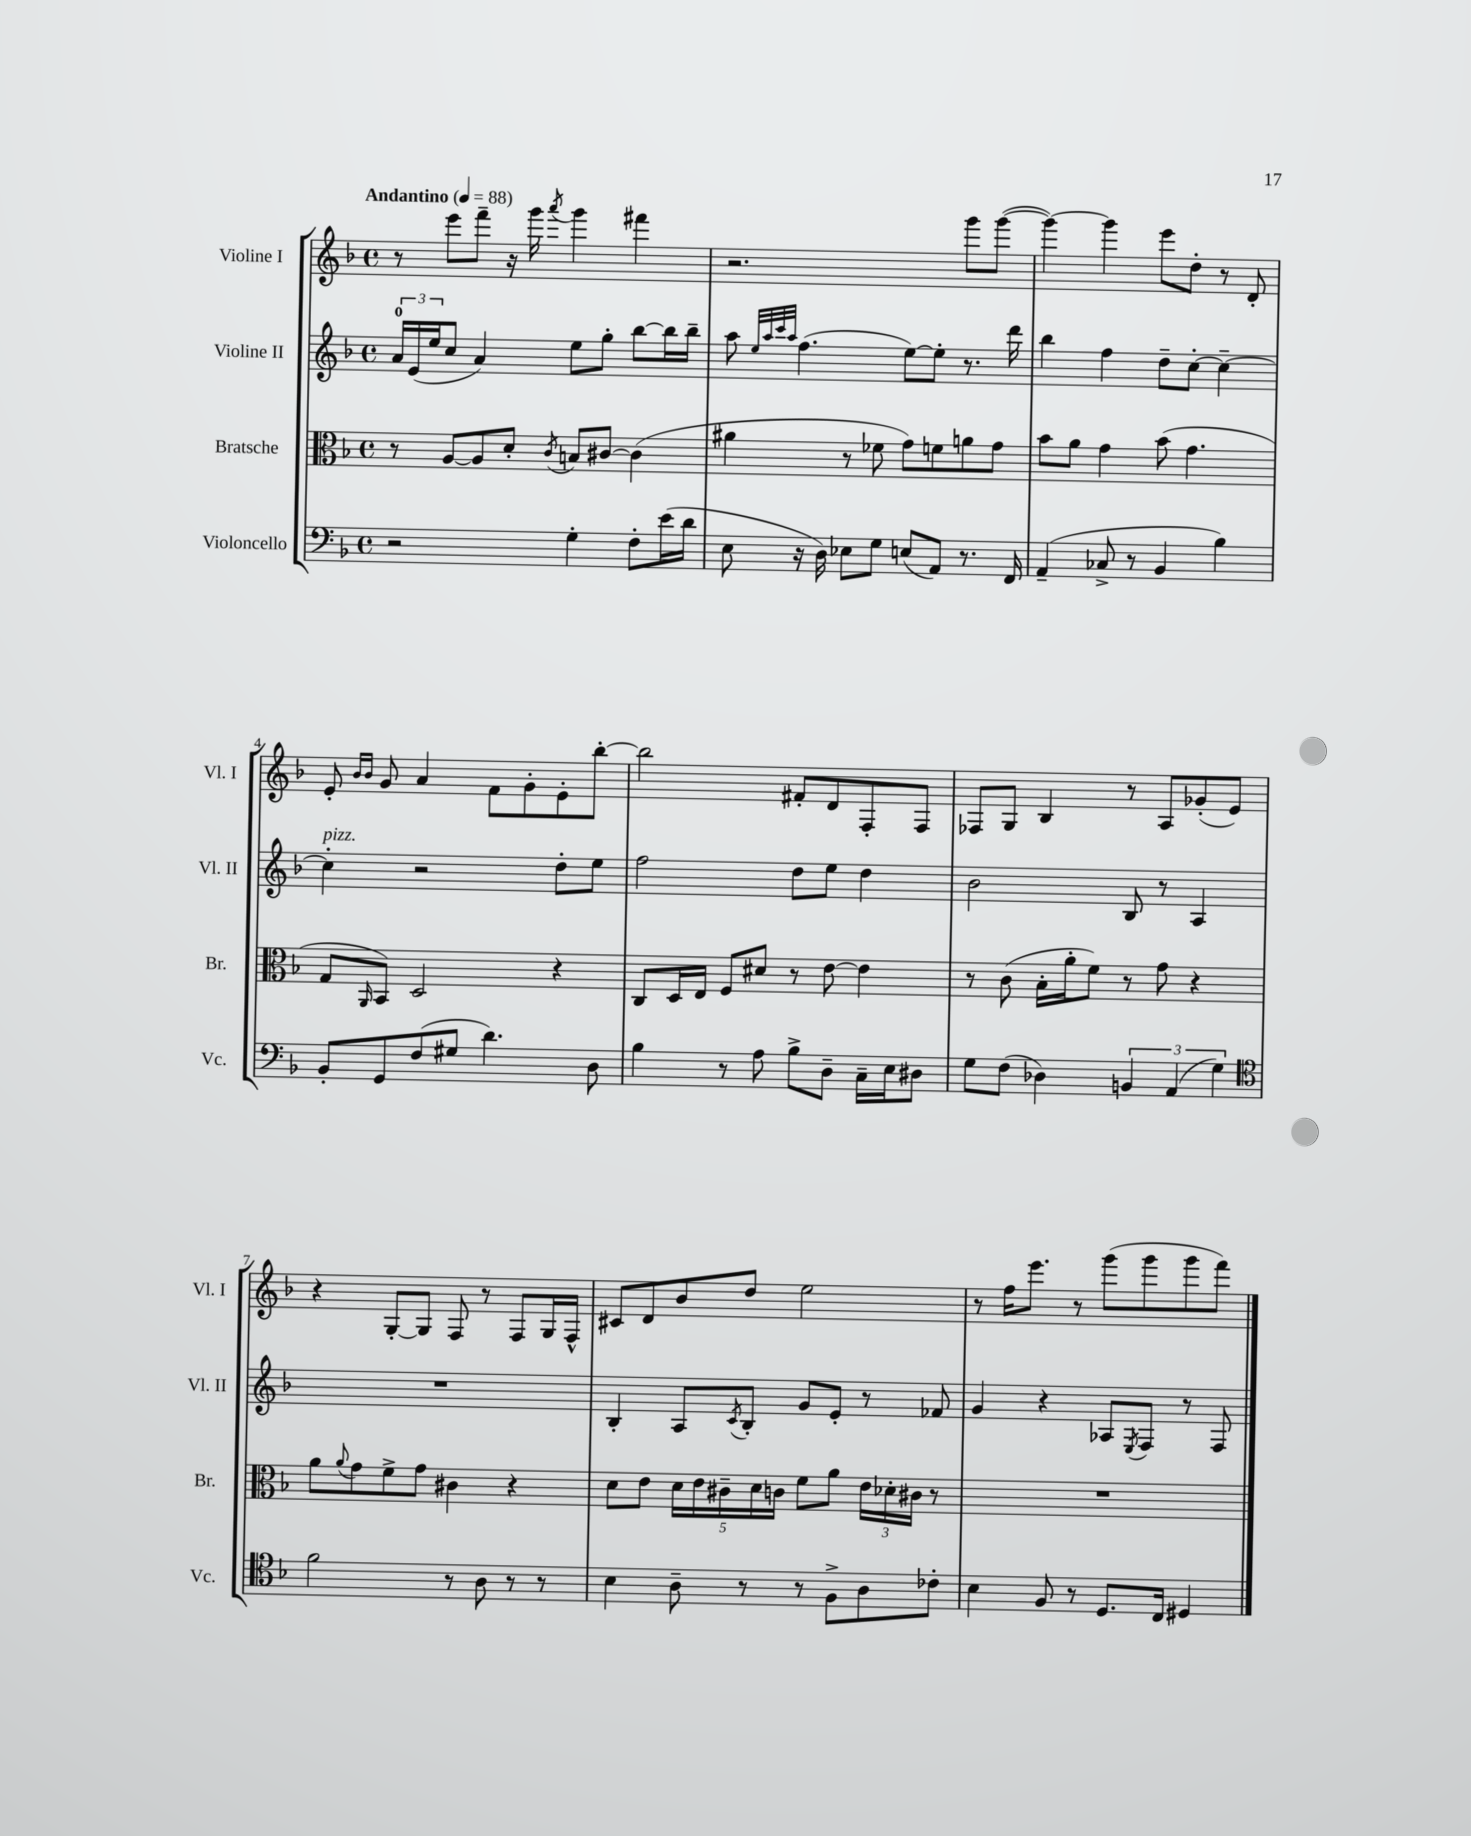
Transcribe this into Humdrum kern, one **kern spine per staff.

**kern	**kern	**kern	**kern
*part4	*part3	*part2	*part1
*staff4	*staff3	*staff2	*staff1
*I"Violoncello	*I"Bratsche	*I"Violine II	*I"Violine I
*I'Vc.	*I'Br.	*I'Vl. II	*I'Vl. I
*clefF4	*clefC3	*clefG2	*clefG2
*k[b-]	*k[b-]	*k[b-]	*k[b-]
*M4/4	*M4/4	*M4/4	*M4/4
*met(c)	*met(c)	*met(c)	*met(c)
*MM88	*MM88	*MM88	*MM88
=1	=1	=1	=1
!	!	!	!LO:TX:a:B:t=Andantino
2r	8r	24a/LL	8r
.	.	(24e/	.
.	.	24ee/J	.
.	[8A/L	8cc/J	8eee\L
.	8A/]	4a/)	8fff~\J
.	8d'/J	.	16r
.	.	.	16ggg\
.	8qc/	.	8qaaa/
4G'\	8Bn/L	8ee\L	4ggg\
.	[8c#X/J	8gg'\J	.
8F'\L	(4c#\]	[8bb-\L	4fff#X\
(16e\L	.	16bb-\L]	.
16d\JJ	.	16bb-~\JJ	.
=2	=2	=2	=2
8E\	4a#X\	8aa\	2.r
.	.	32qqee/LLL	.
.	.	32qqaa/	.
.	.	32qqccc/	.
.	.	32qqaa/JJJ	.
16r	.	(4.ff\	.
16D\)	.	.	.
8E-X\L	8r	.	.
8G\J	8f-X\	.	.
(8En/L	8g\L)	[8ee\L)	.
8AA/J)	8fn\	8ee'\J]	.
8.r	8an\	8.r	8ggg\L
.	8g\J	.	([8ggg\J
16FF/	.	16ddd\	.
=3	=3	=3	=3
(4AA~/	8b-\L	4bb-\	4ggg\_)
.	8a\J	.	.
8C-X^/	4g\	4ff\	4ggg\]
8r	.	.	.
4BB-/	(8b-\	8dd~\L	8eee\L
.	4.g\	[8cc'\J	8dd'\J
4B-\)	.	4cc~\_	8r
.	.	.	8d'/
!!LO:LB:g=z
=4	=4	=4	=4
!	!	!LO:TX:a:i:t=pizz.	!
8BB-'/L	8G/L	4cc'\]	8e'/
.	.	.	16qqb-/LL
.	16qqAA/	.	16qqb-/JJ
8GG/	8BB-/J)	.	8g/
(8F/	2D/	2r	4a/
8G#X/J	.	.	.
4.d\)	.	.	8f\L
.	.	.	8g'\
.	4r	8dd'\L	8e'\
8D\	.	8ee\J	[8bb-'\J
=5	=5	=5	=5
4B-\	8C/L	2ff\	2bb-\]
.	16D/L	.	.
.	16E/JJ	.	.
8r	8F/L	.	.
8A\	8d#X/J	.	.
8B-^\L	8r	8dd\L	8f#X'/L
8D~\J	[8e\	8ee\J	8d/
16C~\LL	4e\]	4dd\	8F'/
16E\J	.	.	.
8D#X\J	.	.	8F/J
=6	=6	=6	=6
8G\L	8r	2b-\	8F-X/L
(8F\J	(8c\	.	8G/J
4D-X\)	16B-'\LL	.	4B-/
.	16a'\J	.	.
.	8f\J)	.	.
6BBn/	8r	8B-/	8r
.	8g\	8r	8A/L
(6AA/	.	.	.
.	4r	4A/	(8g-X'/
6G\)	.	.	.
.	.	.	8e/J)
!!LO:LB:g=z
=7	=7	=7	=7
*clefC4	*	*	*
2f\	8a\L	1r	4r
.	8qqa/	.	.
.	8g\	.	.
.	8f^\	.	[8G'/L
.	8g\J	.	8G/J]
8r	4c#X\	.	8F/
8A\	.	.	8r
8r	4r	.	8F/L
8r	.	.	16G/L
.	.	.	16F^^/JJ
=8	=8	=8	=8
4B-\	8d\L	4B-'/	8c#X/L
.	8e\J	.	8d/
8A~\	20d\LL	8A/L	8b-/
.	20e\	.	.
.	20c#X~\	.	.
.	.	8qc/	.
8r	.	8B-'/J	8dd/J
.	20d\	.	.
.	20cn\JJ	.	.
8r	8f\L	8g/L	2ee\
8F^\L	8a\J	8e'/J	.
8A\	24e\LL	8r	.
.	24d-X'\	.	.
.	24c#X\JJ	.	.
8c-X'\J	8r	8f-X/	.
=9	=9	=9	=9
4B-\	1r	4g/	8r
.	.	.	16ff\KL
.	.	.	8.eee\J
8F/	.	4r	.
8r	.	.	8r
8.D/L	.	8A-X/L	(8ggg\L
.	.	8qE/	.
.	.	8F/J	8ggg\
16C/Jk	.	.	.
4D#X/	.	8r	8ggg\
.	.	8F/	8fff\J)
==	==	==	==
*-	*-	*-	*-
